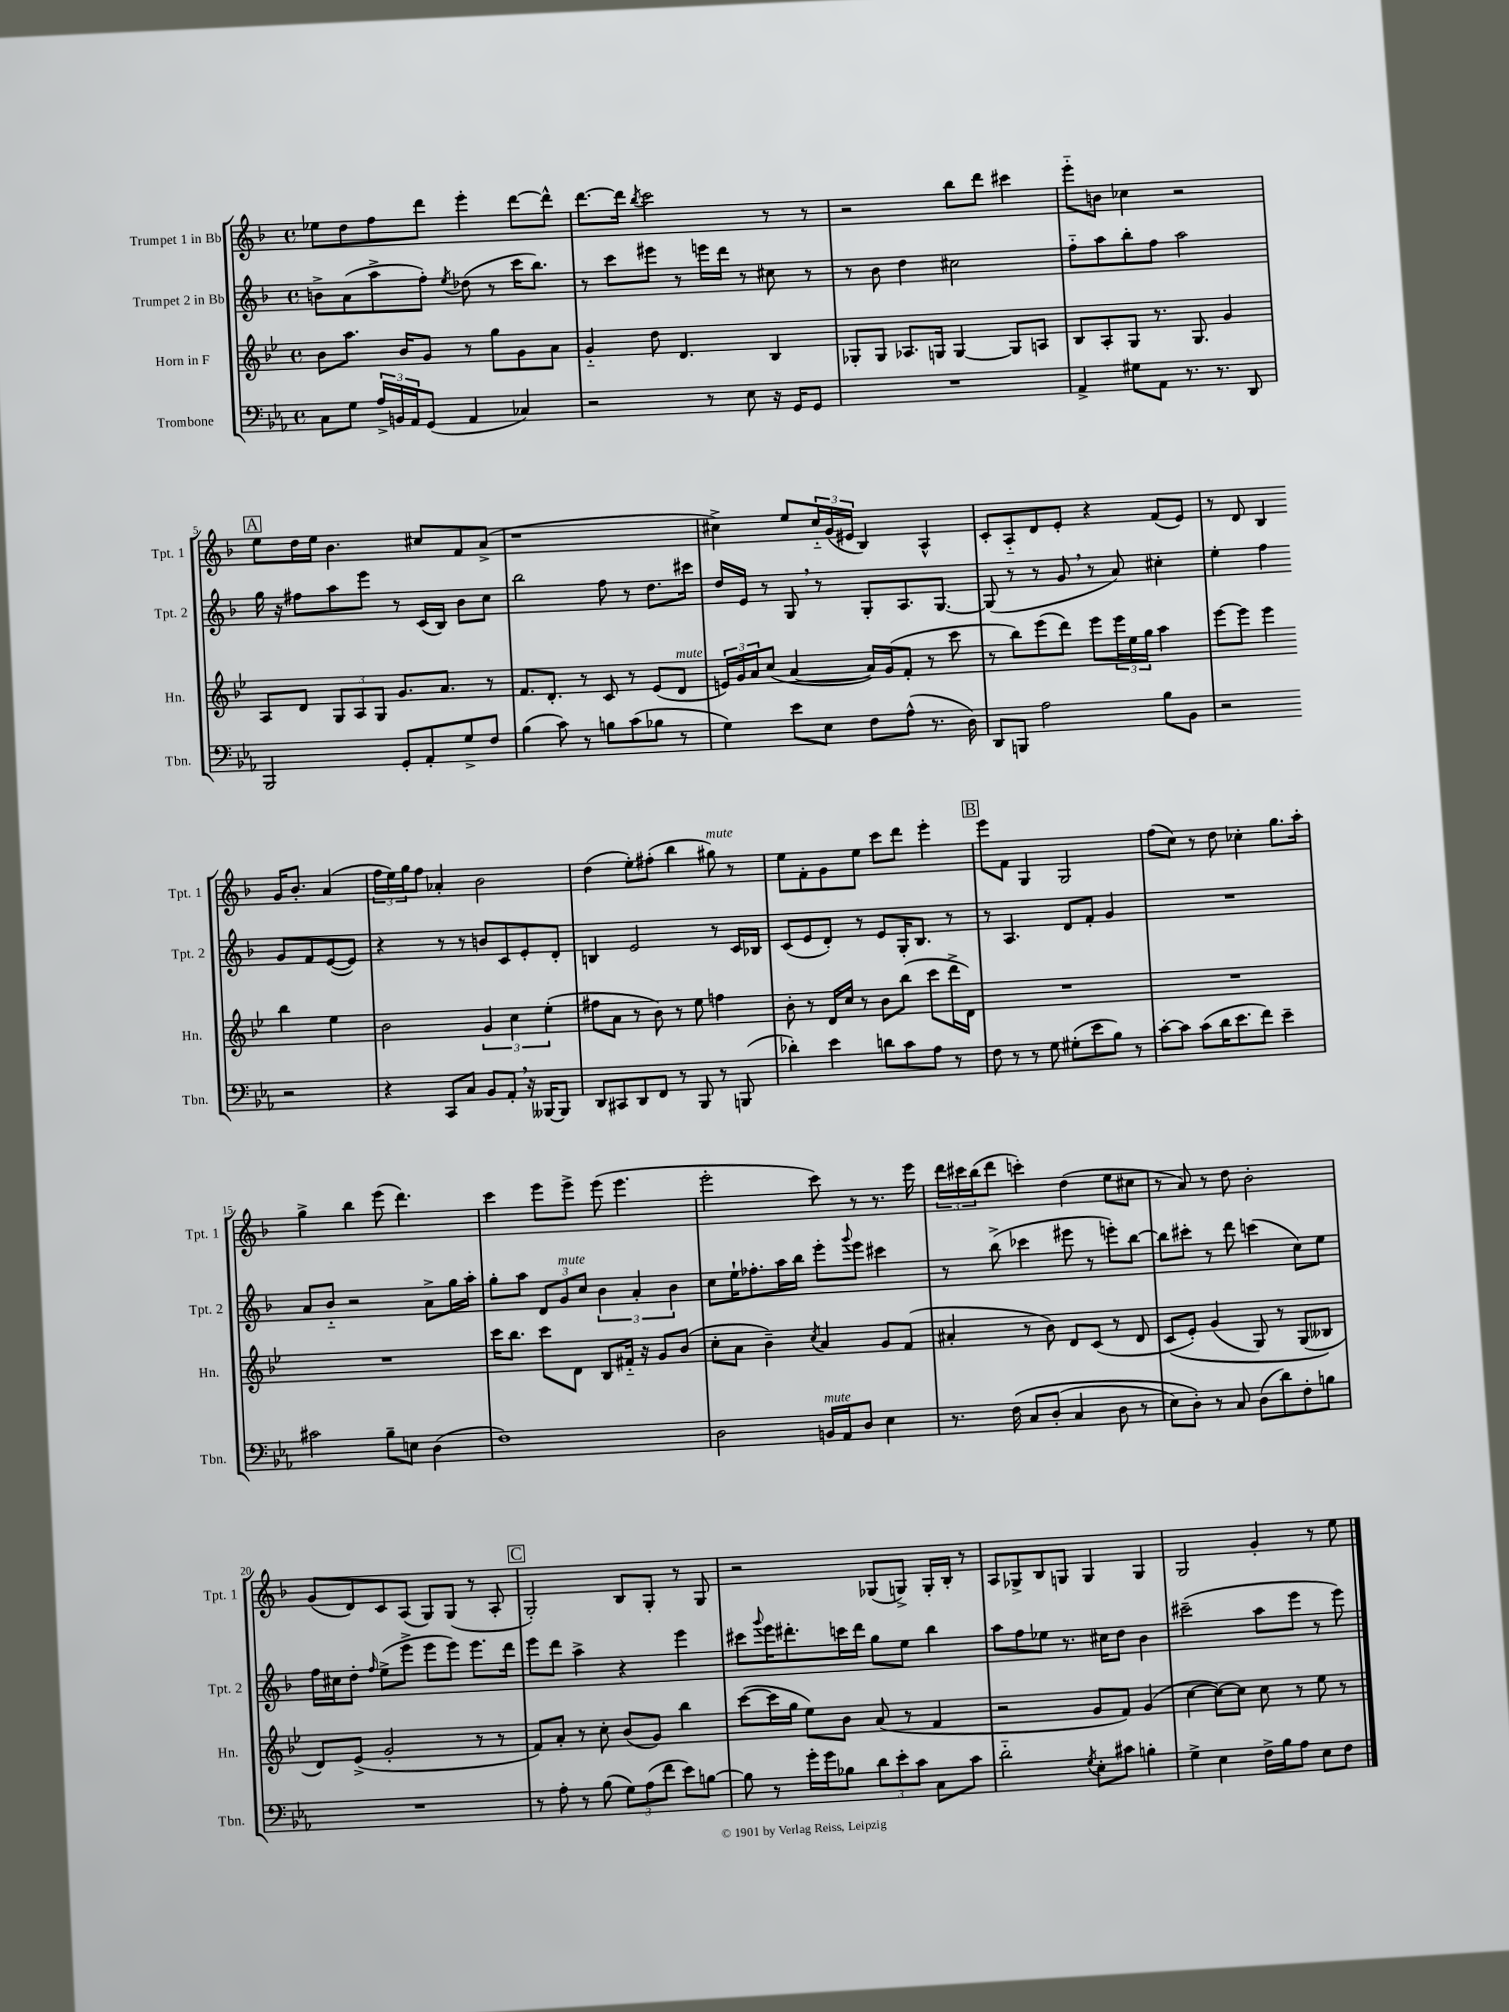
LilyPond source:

<<
\new StaffGroup <<
\new Staff = "s0" \with { instrumentName = "Trumpet 1 in Bb" shortInstrumentName = "Tpt. 1" } {
    \clef treble \key f \major \defaultTimeSignature \time 4/4
    ees''8 d''8 f''8 d'''8 e'''4-. d'''8~ d'''8-^ |
    d'''8.~ d'''16 \acciaccatura { bes''8 } c'''2 r8 r8 |
    r2 bes''8 d'''8 cis'''4 |
    e'''8-_ b'8 ces''4 r2 |
    \mark \markup { \box "A" } e''8 d''16 e''16 bes'4. cis''8 f'8 a'8->( |
    r1 |
    cis''4->) e''8 \tuplet 3/2 { cis''16-_ g'16( eis'16 } bes4) a4-^ |
    c'8-. a8-_ d'8 e'8-. r4 f'8( e'8) |
    r8 d'8 bes4 g'16 bes'8.-. a'4( |
    \tuplet 3/2 { f''16 e''16) g''16 } f''8 aes'4-. bes'2 |
    d''4( e''8-.) fis''8-.( bes''4 gis''8^\markup { \italic "mute" }) r8 |
    e''8 f'8-. g'8 e''8 c'''8 d'''8 e'''4-. |
    \mark \markup { \box "B" } e'''8 f'8 g4 g2 |
    f''8( c''8) r8 d''8 ces''4-. g''8. a''16-. |
    g''4-> bes''4 e'''8( d'''4.) |
    c'''4 e'''8 e'''8-> e'''8( e'''4. |
    e'''2-. c'''8) r8 r8. e'''16 |
    \tuplet 3/2 { d'''16 cis'''16 bes''16( } d'''8 c'''4-.) d''4( e''8 cis''8 |
    r8 a'8) r8 d''8 bes'2-. |
    g'8( d'8) c'8 a8( g8) g8( r8 a8-. |
    \mark \markup { \box "C" } g2-.) bes8 g8-. r8 g8 |
    r2 ges8( g8->) g16-. bes16-. r8 |
    a8 ges8-> bes8 g8 g4 g4 |
    g2 g'4-. r8 e''8 \bar "|." |
}
\new Staff = "s1" \with { instrumentName = "Trumpet 2 in Bb" shortInstrumentName = "Tpt. 2" } {
    \clef treble \key f \major \defaultTimeSignature \time 4/4
    b'8-> a'8( a''8-> f''8-.) \acciaccatura { e''8 } des''8( r8 c'''16 bes''8.) |
    r8 c'''8 eis'''8 r8 e'''16 d'''16 r8 cis''8 r8 |
    r8 bes'8 d''4 cis''2 |
    f''8-_ a''8 bes''8-. f''8 a''2 |
    \mark \markup { \box "A" } g''16 r16 fis''8 a''8 e'''8 r8 c'16( bes16) bes'8 c''8 |
    bes''2 f''8 r8 d''8. cis'''16 |
    d''16 e'16 r8 g8 \breathe r8 g8-. a8. g8.~ |
    g8( r8 r8 g'8 \breathe r8 a'8) cis''4-. |
    e''4-. f''4 g'8 f'8 e'8~( e'8) |
    r4 r8 r8 b'8 c'8 e'8-. d'8-. |
    b4 e'2 r8 c'16 bes16 |
    c'8( e'8 d'8-.) r8 e'8 g16-. bes8. r8 |
    \mark \markup { \box "B" } r8 a4. d'8 f'8-. g'4 |
    R1 |
    a'8 bes'8-_ r2 a'8-> g''16 a''16-. |
    g''8-. a''8 \tuplet 3/2 { d'8 g'8^\markup { \italic "mute" } c''8 } \tuplet 3/2 { bes'4 a'4-. bes'4 } |
    c''8 e''16-! fes''8.-. a''16 bes''16 e'''8-. \appoggiatura { g'''8 } e'''8 cis'''4 |
    r8 bes''8->( ces'''4 eis'''8 r8 e'''8-.) bes''8~ |
    bes''8 cis'''8-. r8 d'''8 c'''4( c''8) e''8 |
    f''16 cis''16 d''8-. \grace { f''16 } e''8->( e'''8-> e'''8 e'''8) e'''8. d'''16 |
    \mark \markup { \box "C" } e'''8 d'''8 a''4-> r4 e'''4 |
    cis'''8 \appoggiatura { g'''8 } e'''16 dis'''8.-. c'''16 dis'''16 g''8 e''8 bes''4 |
    a''8 f''8 ees''8 r8. cis''16 d''8 bes'4 |
    cis'''2--( a''8 e'''8 r8 e'''8) \bar "|." |
}
\new Staff = "s2" \with { instrumentName = "Horn in F" shortInstrumentName = "Hn." } {
    \clef treble \key bes \major \defaultTimeSignature \time 4/4
    bes'8 a''8. bes'16 g'8 r8 g''8 g'8 a'8 |
    g'4-_ d''8 d'4. bes4 |
    ges8-. ges8 aes8. g16 g4~ g8 a8 |
    bes8 a8-. g8 r8. g8. g'4 |
    \mark \markup { \box "A" } a8 d'8 \tuplet 3/2 { g8 a8 g8 } g'8. a'8. r8 |
    f'8. d'8.-. r8 c'8 r8 ees'8( d'8^\markup { \italic "mute" } |
    \tuplet 3/2 { e'16) g'16 a'16 } c''8( a'4~ a'16) g'16( f'8-. r8 c'''8 |
    r8 bes''8) ees'''8( d'''8) ees'''8 \tuplet 3/2 { ees'''16 ees''16 g''16 } a''4 |
    ees'''8~ ees'''8 ees'''4 bes''4 ees''4 |
    bes'2 \tuplet 3/2 { g'4 c''4 ees''4-.( } |
    fis''8 a'8 r8 bes'8) r8 ees''8 f''4 |
    bes'8-. r8 d'16 c''16 r8 bes'8 bes''8( c'''8 d'''16-> d'16) |
    \mark \markup { \box "B" } R1 |
    R1 |
    R1 |
    c'''16 bes''8. c'''8 d'8 bes8 fis'16-_ r16 g'8 bes'8( |
    c''8-. a'8 bes'4--) \acciaccatura { c''8 } a'4 g'8 f'8( |
    ais'4-. r8 bes'8) d'8 c'8( r8 d'8 |
    c'8\( ees'8-.) g'4( g8) r8 g8( beses8\) |
    d'8) ees'8->( g'2-. r8 r8 |
    \mark \markup { \box "C" } f'8) a'8-. r8 c''8-. bes'8( g'8) bes''4 |
    c'''8~( c'''16 g''16 ees''8) bes'8 a'8( r8 f'4 |
    r2 g'8 f'8) g'4( |
    c''4~ c''8~) c''8 c''8 r8 ees''8 r8 \bar "|." |
}
\new Staff = "s3" \with { instrumentName = "Trombone" shortInstrumentName = "Tbn." } {
    \clef bass \key ees \major \defaultTimeSignature \time 4/4
    c8 g8 \tuplet 3/2 { aes16-> b,16 aes,16 } g,8( aes,4 ces4) |
    r2 r8 ees8 r16 g,16 g,8 |
    R1 |
    aes,4-> gis8 aes,8 r8. r8. d,8 |
    \mark \markup { \box "A" } bes,,2 g,8-. aes,8-. g8-> f8 |
    bes4( c'8) r8 b8 c'8( bes8 r8 |
    g4) ees'8 ees8 f8 aes8-^( r8. d16) |
    d,8 b,,8 aes2 bes8 bes,8 |
    r2 r2 |
    r4 c,8 c8 bes,8 aes,8-. \breathe r16 beses,,16~ beses,,8 |
    d,8 cis,8 d,8 f,8 r8 bes,,8 r8 b,,8( |
    des'4-.) ees'4 d'8 c'8 aes8 r8 |
    \mark \markup { \box "B" } f8 r8 r8 g8 gis8-.( ees'8 bes8) r8 |
    c'8~-. c'8 c'8( d'16 ees'8. f'8) ees'4-- |
    cis'2 bes8-- e8 d4( |
    f1) |
    d2 b,16^\markup { \italic "mute" } aes,16 d8 ees4 |
    r8. f16\( c8 d8-.( c4 d8 r8 |
    ees8) d8-.\) r8 c8 d8( d'8) f8-. b8 |
    R1 |
    \mark \markup { \box "C" } r8 aes8-. r8 bes8( \tuplet 3/2 { g8) aes8( f'8 } ees'8) b8~ |
    b8 r8 g'16-. g'16 bes8 \tuplet 3/2 { d'8 ees'8-. c'8 } c8 c'8 |
    d'2-_ \acciaccatura { g8 } ees8-. cis'8 b4-. |
    g4-> ees4 f16-> bes16 aes8 ees8 f8 \bar "|." |
}
>>
>>
